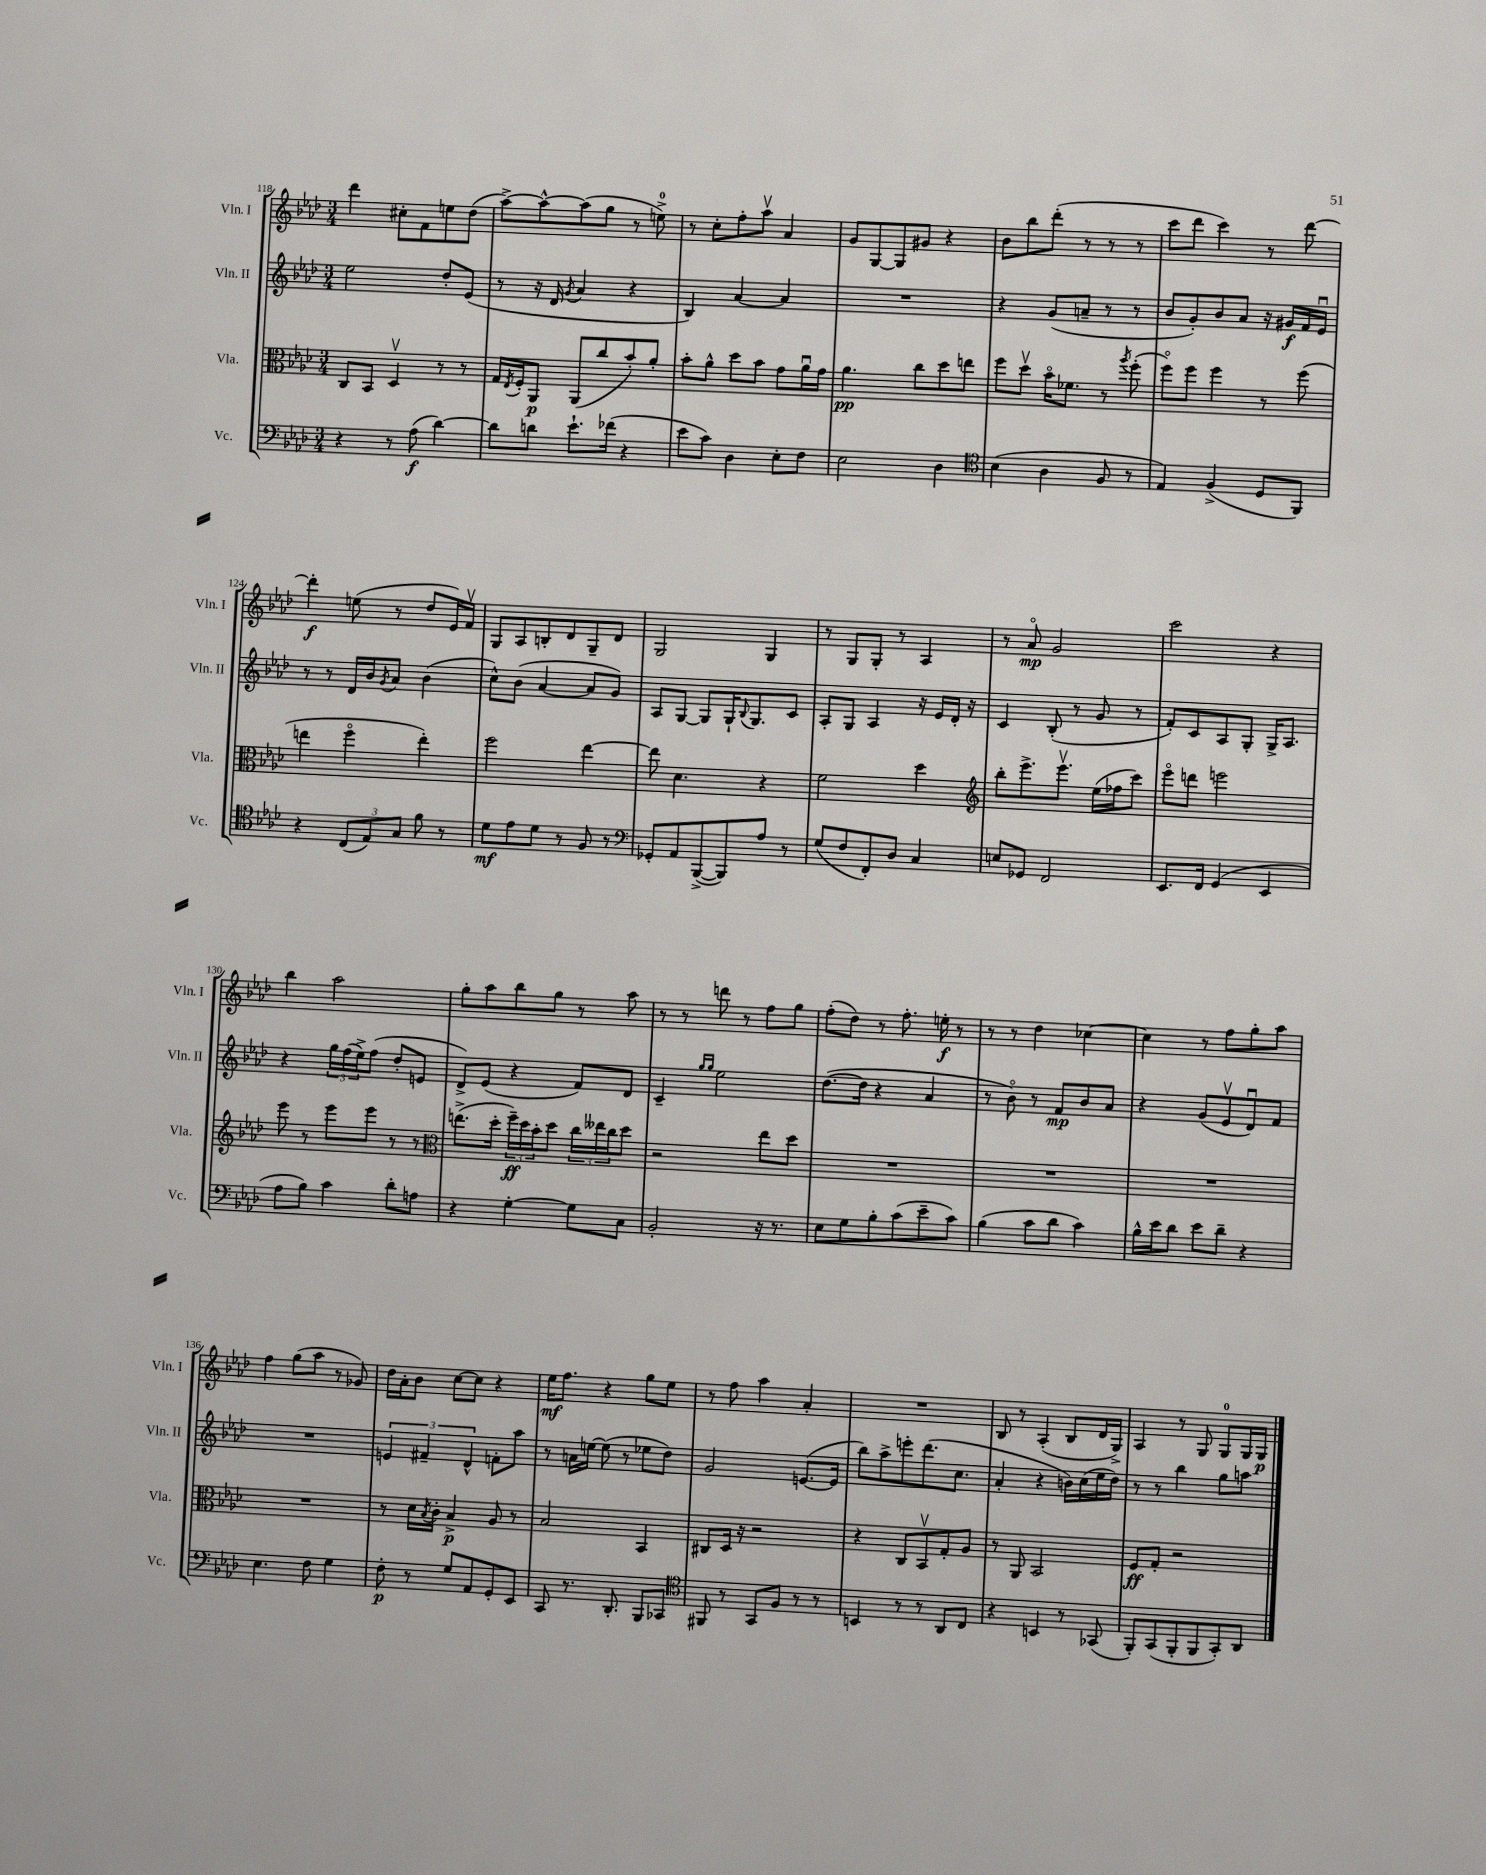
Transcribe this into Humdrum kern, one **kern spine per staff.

**kern	**kern	**kern	**kern
*staff4	*staff3	*staff2	*staff1
*clefF4	*clefC3	*clefG2	*clefG2
*k[b-e-a-d-]	*k[b-e-a-d-]	*k[b-e-a-d-]	*k[b-e-a-d-]
*M3/4	*M3/4	*M3/4	*M3/4
4r	8C	2ee-	4ddd-
.	8BB-	.	.
8r	4D-v	.	8cc#'
(8A-	.	.	8f
[4d-)	8r	8dd-'	8ee
.	8r	(8e-	(8dd-
=	=	=	=
8d-]	16G	8r	[8aa-^)
.	8qE-	.	.
.	16F'	.	.
8d	8AA-	16r	8aa-^^_
.	.	16d-	.
.	.	8qg	.
8.e-`	(8AA-	4a-	(8aa-]
.	8cc	.	8gg
(16f-	.	.	.
4r	8b-')	4r	8r
.	8a-'	.	8ee^)
=	=	=	=
8e-	8b-'	4B-)	8r
8c)	8a-^^	.	8cc'
4D-	8dd-	[4a-	8ff'
.	8b-	.	8aa-v
8E-'	8g	4a-]	4a-
8F	16a-u	.	.
.	16g	.	.
=	=	=	=
2E-	4.a-	2.r	8g
.	.	.	[8G
.	.	.	8G]
.	8cc	.	8g#
4D-	8dd-	.	4r
.	8ee	.	.
=	=	=	=
*clefC4	*	*	*
(4B-	8ff	4r	8b-
.	8dd-v	.	8bb-
4A-	16b-o	(8g	(8ddd-'
.	8.f-	.	.
.	.	8a~	8r
8F	8r	8r	8r
.	8qaa-	.	.
8r	(8ff'	8r	8r
=	=	=	=
4E-)	8ffo)	8b-	8ccc
.	8ff	8g')	8ddd-
(4F^	4ff	8b-	4ccc)
.	.	8a-	.
8D-	8r	16r	8r
.	.	16g#	.
8FF)	(8ff	16f	[8ddd-
.	.	16e-u	.
=	=	=	=
4r	4ee	8r	4ddd-']
.	.	8r	.
(12C	4ffo	16d-	(8ee
.	.	16b-	.
12E-)	.	.	.
.	.	8qg	.
.	.	8a-	8r
12G	.	.	.
8f	4ee')	(4b-	8dd-
8r	.	.	16e-)
.	.	.	16fv
=	=	=	=
8d-	2ff	8cc^^)	8G
8e-	.	(8b-	8A-
8d-	.	[4a-	8B'
8r	.	.	8d-
8F	[4ee-	8a-]	8G~
8r	.	8g)	8d-
=	=	=	=
*clefF4	*	*	*
8GG-'	8ee-]	8A-	2G
8AA-	4.d-	[8G	.
([8BBB-^	.	8G]	.
8BBB-])	.	16G`	.
.	.	8qqB-	.
.	.	8.G	.
8A-	4r	.	4G
8r	.	8c	.
=	=	=	=
(8G	2f	8A-'	8r
8F	.	8G	8G
8FF')	.	4A-	8G'
8D-	.	.	8r
4C	4dd-	16r	4A-
.	.	16e-	.
.	.	16d-'	.
.	.	16r	.
=	=	=	=
*	*clefG2	*	*
8E	8bb-'	4c	8r
8GG-	8.eee-^	.	8a-o
2FF	.	(8B-'	2g
.	8.eee-v	.	.
.	.	8r	.
.	(16ee-	8g	.
.	16ff-	.	.
.	8ccc)	8r	.
=	=	=	=
8.EE-	8eee-o	8f')	2ccc
.	8ddd	8c	.
16FF	.	.	.
(4GG	2eee	8A-	.
.	.	8G'	.
4EE-	.	16G^	4r
.	.	8.A-	.
=	=	=	=
8A-	8eee-	4r	4bb-
8B-)	8r	.	.
4c	8eee-	24gg	2aa-
.	.	(24ff	.
.	.	24ee-^)	.
.	8eee-	(8ff	.
8d-'	8r	8dd-'	.
8A	8r	8e	.
=	=	=	=
*	*clefC3	*	*
4r	(8.ee^	8d-^)	8gg'
.	.	(8e-	8aa-
.	16dd-'	.	.
[4G'	24ff~)	4r	8bb-
.	24dd-	.	.
.	24b-'	.	.
.	8dd-	.	8gg
8G]	24cc	8f)	8r
.	24ee--	.	.
.	24cc	.	.
8C	8dd-	8d-	8aa-
=	=	=	=
2BB-'	2r	4c~	8r
.	.	.	8r
.	.	16qqgg	.
.	.	16qqgg	.
.	.	2ee-	8ddd
.	.	.	8r
16r	8ee-	.	8ff
8.r	.	.	.
.	8dd-	.	8gg
=	=	=	=
8E-	2.r	([8.dd-	(8ff'
8G	.	.	8dd-)
.	.	16dd-]	.
8B-'	.	4r	8r
(8c	.	.	8.ff'
8e-~	.	4a-	.
.	.	.	16ee'
8c)	.	.	8r
=	=	=	=
(4B-	2.r	8r	8r
.	.	8b-o)	8r
8c	.	8r	4dd-
8d-	.	8f	.
4c)	.	8b-	[4cc-
.	.	8a-	.
=	=	=	=
16B-^^	2.r	4r	4cc-]
16e-	.	.	.
8d-	.	.	.
8e-	.	(8g	8r
8d-~	.	8e-v	8ff
4r	.	8d-u)	8gg'
.	.	8f	8aa-
=	=	=	=
4.E-	2.r	2.r	4ff
.	.	.	(8gg
8F	.	.	8aa-
4G	.	.	8r
.	.	.	8g-)
=	=	=	=
8F'	8r	6e	16dd-
.	.	.	16a-'
8r	16d-	.	8b-
.	.	6f#~	.
.	8qB-	.	.
.	16c'	.	.
8G	4B-^	.	[8cc
.	.	6d-^^	.
8AA-	.	.	8cc]
8GG'	8A-	8f'	4r
8EE-	8r	8aa-	.
=	=	=	=
8CC	2B-	8r	16ee-
.	.	.	8.ff
8.r	.	16a	.
.	.	[16ee	.
.	.	(8ee]	4r
8.DD-'	.	.	.
.	.	8r	.
8BBB-	4BB-	8ee-	8gg
8CC-	.	8dd-)	8ee-
=	=	=	=
*clefC4	*	*	*
8FF#	8C#	2g	8r
8r	16D-	.	8ff
.	16r	.	.
8GG	2r	.	4aa-
8F	.	.	.
8r	.	([8.e	4a-'
8r	.	.	.
.	.	16e]	.
=	=	=	=
4BB	4r	8bb-)	2.r
.	.	8aa-^	.
8r	8C	8eee'	.
8r	8BB-v	(8.ddd-	.
8AA-	8G'	.	.
.	.	8.cc	.
8C	8A-	.	.
=	=	=	=
4r	8r	4a-'	8B-
.	8AA-	.	8r
4BB	2BB-	4r	(4A-'
8r	.	16b)	8B-
.	.	(16cc	.
(8GG-	.	16ee-	16d-
.	.	16dd-)	16G^)
=	=	=	=
8FF')	8F	8r	4A-
(8GG	8G'	8r	.
8FF'	2r	4bb-	8r
8FF	.	.	8G
8GG')	.	8gg	8G
8AA-	.	8aa	16G
.	.	.	16G
==	==	==	==
*-	*-	*-	*-
